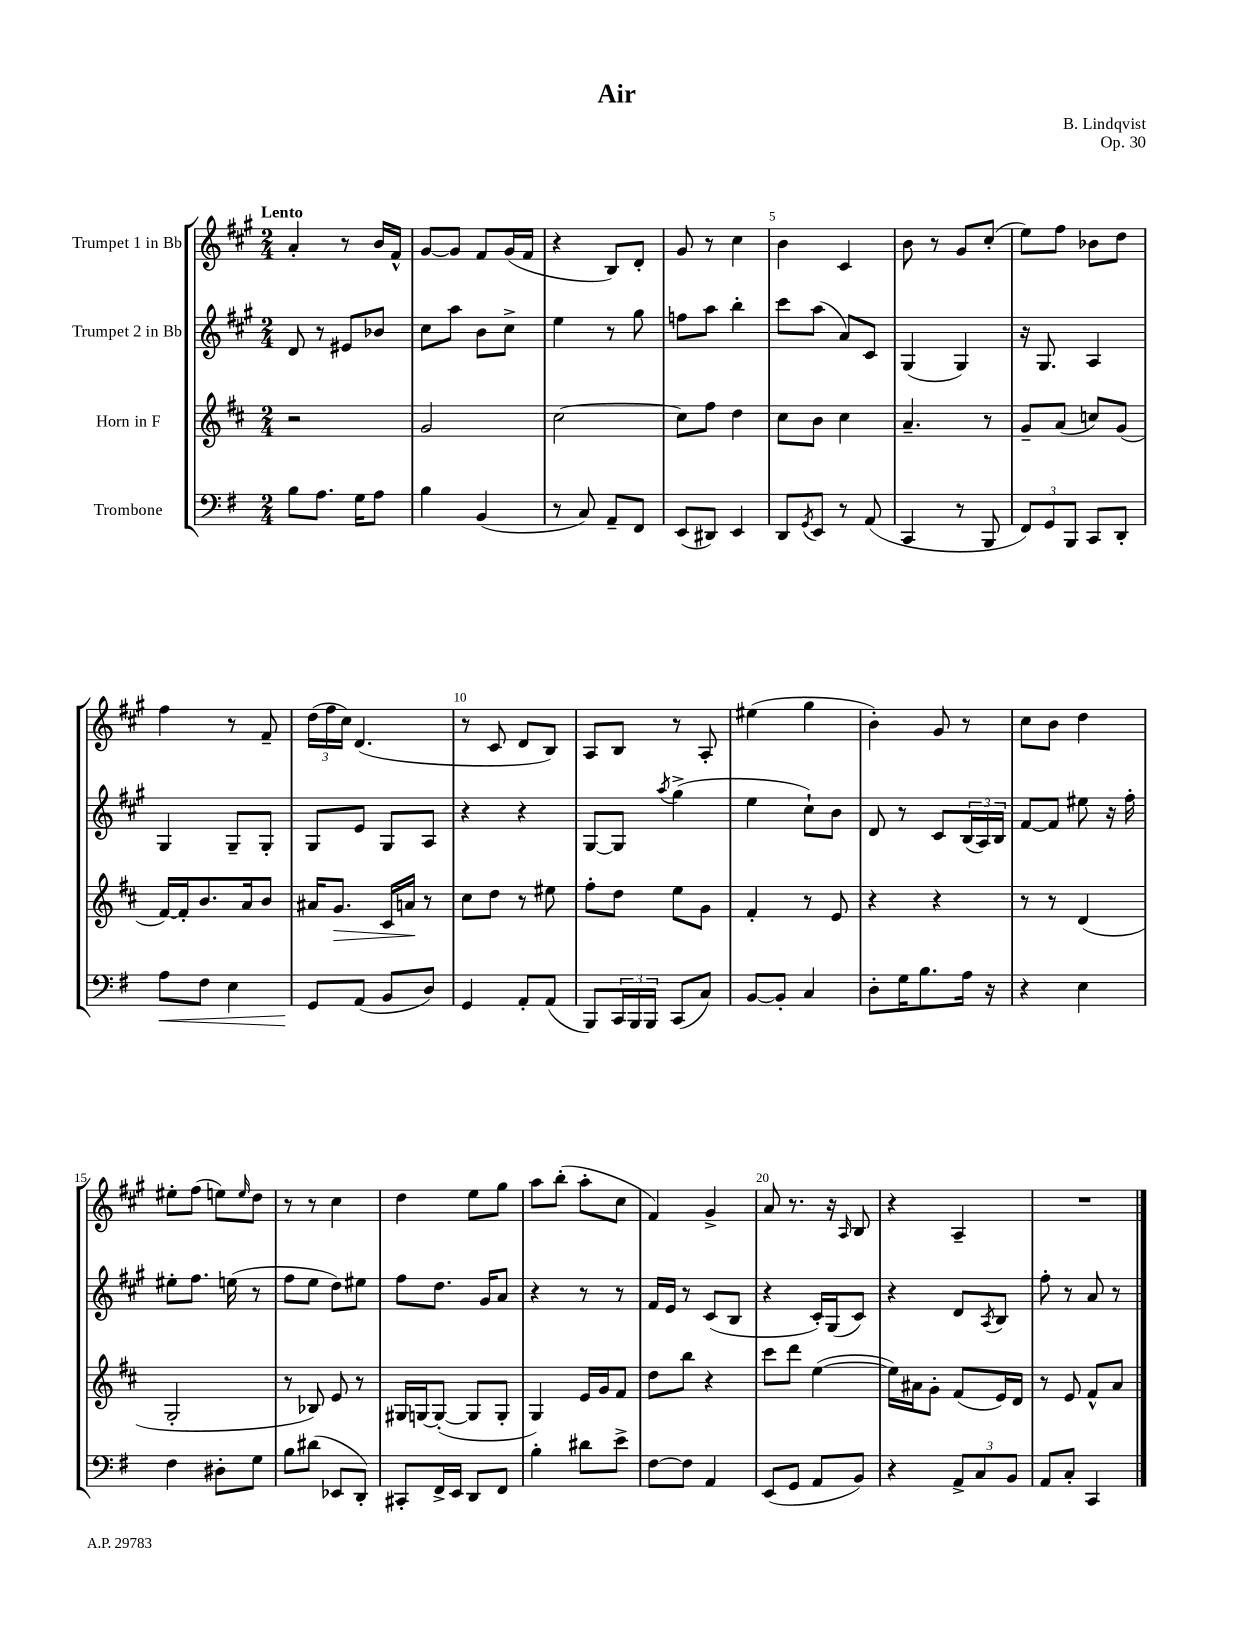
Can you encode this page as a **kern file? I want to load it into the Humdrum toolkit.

**kern	**kern	**kern	**kern
*staff4	*staff3	*staff2	*staff1
*clefF4	*clefG2	*clefG2	*clefG2
*k[f#]	*k[f#c#]	*k[f#c#g#]	*k[f#c#g#]
*M2/4	*M2/4	*M2/4	*M2/4
8B	2r	8d	4a'
8.A	.	8r	.
.	.	8e#	8r
16G	.	.	.
8A	.	8b-	16b
.	.	.	16f#^^
=	=	=	=
4B	2g	8cc#	[8g#
.	.	8aa	8g#]
(4BB	.	8b	8f#
.	.	8cc#^	(16g#
.	.	.	16f#
=	=	=	=
8r	[2cc#	4ee	4r
8C)	.	.	.
8AA~	.	8r	8B)
8FF#	.	8gg#	8d'
=	=	=	=
(8EE	8cc#]	8ff	8g#
8DD#)	8ff#	8aa	8r
4EE	4dd	4bb'	4cc#
=	=	=	=
8DD	8cc#	8ccc#	4b
8qGG	.	.	.
8EE	8b	(8aa	.
8r	4cc#	8a)	4c#
(8AA	.	8c#	.
=	=	=	=
4CC	4.a~	(4G#	8b
.	.	.	8r
8r	.	4G#)	8g#
8BBB	8r	.	(8cc#'
=	=	=	=
12FF#)	8g~	16r	8ee)
.	.	8.G#	.
12GG	.	.	.
.	(8a	.	8ff#
12BBB	.	.	.
8CC	8cc)	4A	8b-
8DD'	(8g	.	8dd
=	=	=	=
8A	[16f#)	4G#	4ff#
.	16f#']	.	.
8F#	8.b	.	.
4E	.	8G#~	8r
.	16a	.	.
.	8b	8G#'	8f#~
=	=	=	=
8GG	16a#	8G#	(24dd
.	.	.	24ff#
.	8.g	.	.
.	.	.	24cc#)
(8AA	.	8e	(4.d
8BB	16c#	8G#	.
.	16a	.	.
8D)	8r	8A	.
=	=	=	=
4GG	8cc#	4r	8r
.	8dd	.	8c#
8AA'	8r	4r	8d
(8AA	8ee#	.	8B)
=	=	=	=
8BBB)	8ff#'	[8G#	8A
24CC	8dd	8G#]	8B
24BBB	.	.	.
24BBB	.	.	.
.	.	8qaa	.
(8CC	8ee	(4gg#^	8r
8C)	8g	.	8A'
=	=	=	=
[8BB	4f#'	4ee	(4ee#
8BB']	.	.	.
4C	8r	8cc#`)	4gg#
.	8e	8b	.
=	=	=	=
8D'	4r	8d	4b')
16G	.	8r	.
8.B	.	.	.
.	4r	8c#	8g#
16A	.	(24B	8r
.	.	24A)	.
16r	.	.	.
.	.	24B	.
=	=	=	=
4r	8r	[8f#	8cc#
.	8r	8f#]	8b
4E	(4d	8ee#	4dd
.	.	16r	.
.	.	16ff#'	.
=	=	=	=
4F#	2G'	8ee#'	8ee#'
.	.	8.ff#	(8ff#
8D#'	.	.	8ee)
.	.	(16ee	.
.	.	.	16qqee
8G	.	8r	8dd
=	=	=	=
8B	8r	8ff#	8r
(8d#	8B-)	8ee	8r
8EE-	8e	8dd)	4cc#
8DD')	8r	8ee#	.
=	=	=	=
8CC#'	16G#	8ff#	4dd
.	[16G	.	.
16FF#^	(8G'_	8.dd	.
16EE	.	.	.
8DD	8G]	.	8ee
.	.	16g#	.
8FF#	8G'	8a	8gg#
=	=	=	=
4B'	4G)	4r	8aa
.	.	.	(8bb'
8d#	16e	8r	8aa'
.	16g	.	.
8e^	8f#	8r	8cc#
=	=	=	=
[8F#	8dd	16f#	4f#)
.	.	16e	.
8F#]	8bb	8r	.
4AA	4r	(8c#	4g#^
.	.	8B	.
=	=	=	=
(8EE	8ccc#	4r	8a
8GG	8ddd	.	8.r
8AA	([4ee	16c#')	.
.	.	(16G#	16r
.	.	.	16qqA
8BB)	.	8c#)	8B
=	=	=	=
4r	16ee])	4r	4r
.	16a#	.	.
.	8g'	.	.
12AA^	(8f#	8d	4A~
12C	.	.	.
.	.	8qA	.
.	16e)	8B	.
12BB	.	.	.
.	16d	.	.
=	=	=	=
8AA	8r	8ff#'	2r
8C'	8e	8r	.
4CC	8f#^^	8a	.
.	8a	8r	.
==	==	==	==
*-	*-	*-	*-
